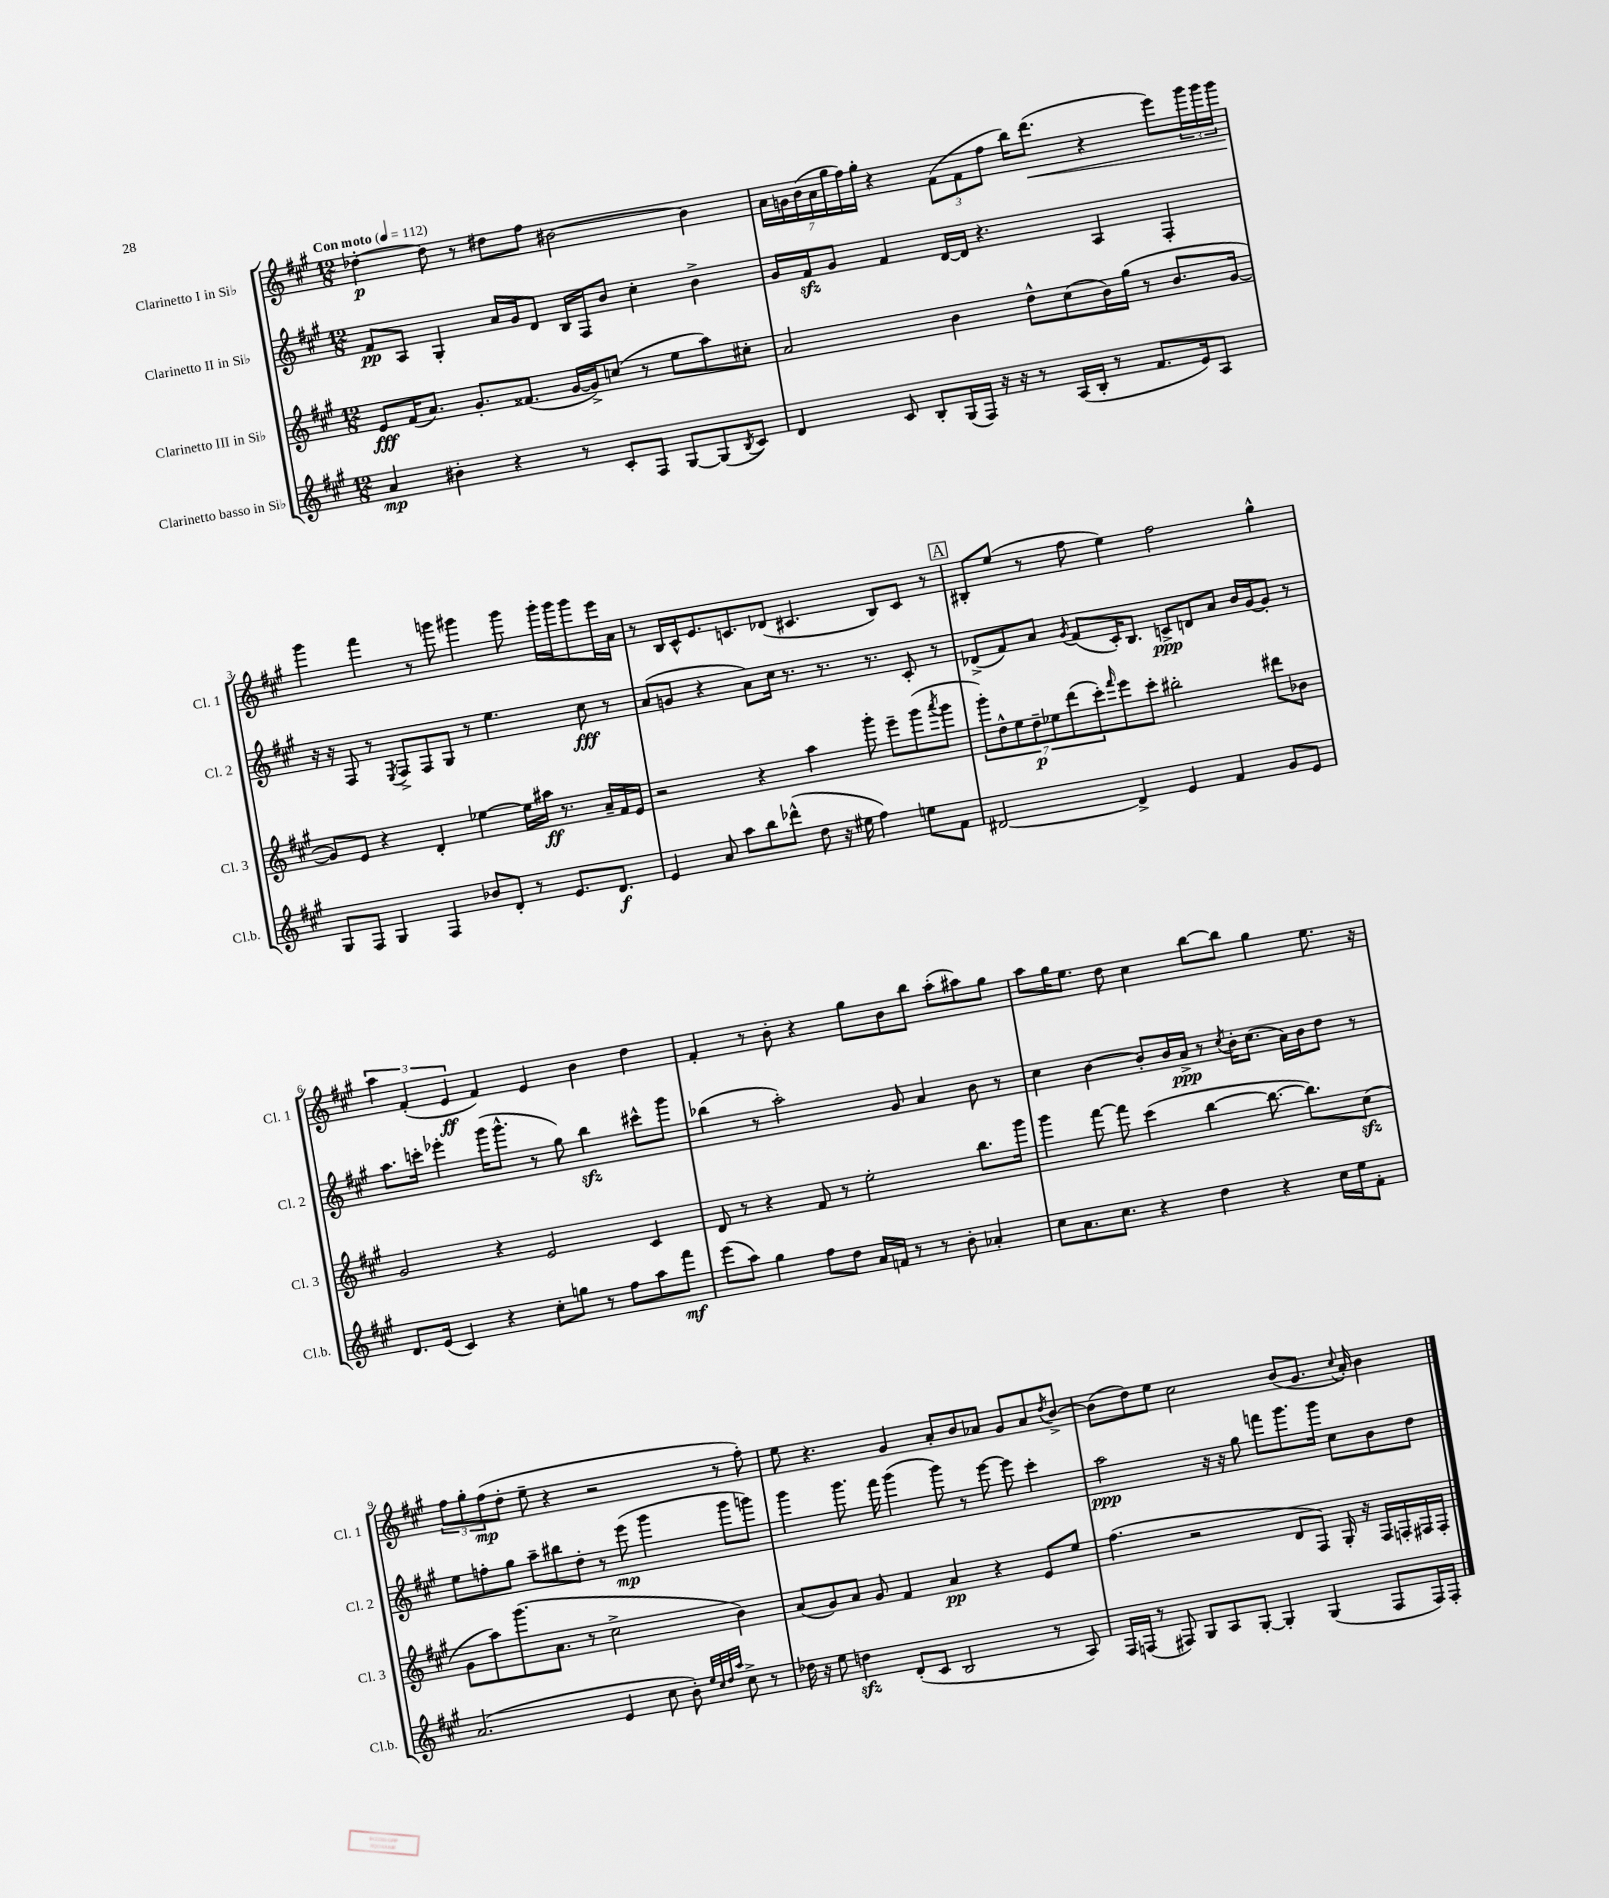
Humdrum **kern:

**kern	**dynam	**kern	**dynam	**kern	**dynam	**kern	**dynam
*part4	*part4	*part3	*part3	*part2	*part2	*part1	*part1
*staff4	*staff4	*staff3	*staff3	*staff2	*staff2	*staff1	*staff1
*I"Clarinetto basso in Si♭	*	*I"Clarinetto III in Si♭	*	*I"Clarinetto II in Si♭	*	*I"Clarinetto I in Si♭	*
*I'Cl.b.	*	*I'Cl. 3	*	*I'Cl. 2	*	*I'Cl. 1	*
*clefG2	*	*clefG2	*	*clefG2	*	*clefG2	*
*k[f#c#g#]	*	*k[f#c#g#]	*	*k[f#c#g#]	*	*k[f#c#g#]	*
*M12/8	*	*M12/8	*	*M12/8	*	*M12/8	*
*MM112	*	*MM112	*	*MM112	*	*MM112	*
=1	=1	=1	=1	=1	=1	=1	=1
!	!	!	!	!	!	!LO:TX:a:B:t=Con moto	!
4a/	mp	8e/L	fff	8f#/L	pp	[4dd-X'\	p
.	.	(16f#/K	.	8A/J	.	.	.
.	.	8.a/J)	.	.	.	.	.
4b#X'\	.	.	.	4G#'/	.	8dd-\]	.
.	.	8.g#'/L	.	.	.	8r	.
4r	.	.	.	16a/LL	.	8dd#X\L	.
.	.	(8.f##X/J	.	16g#/J	.	.	.
.	.	.	.	8d/J	.	8ff#\J	.
8r	.	[16g#/LL	.	16B/LL	.	[2b#X\	.
.	.	16g#^/J])	.	16F#/J	.	.	.
8c#'/L	.	(8ccn/J	.	8b/J	.	.	.
8F#/J	.	8r	.	4cc#'\	.	.	.
[8G#/L	.	8ee\L	.	.	.	.	.
(8G#/]	.	8aa\)	.	4b^\	.	4b#\]	.
8qB/	.	.	.	.	.	.	.
8c#/J)	.	8cc#X'\J	.	.	.	.	.
=2	=2	=2	=2	=2	=2	=2	=2
4d/	.	2a/	.	16g#/LL	.	28a\LL	.
.	.	.	.	.	.	28gn\	.
.	.	.	.	16f#zz/J	.	.	.
.	.	.	.	.	.	(28b\	.
.	.	.	.	.	.	28a\	.
.	.	.	.	8g#/J	.	.	.
.	.	.	.	.	.	28gg#\	.
.	.	.	.	.	.	28ff#\)	.
.	.	.	.	.	.	28gg#'\JJ	.
8c#/	.	.	.	4f#/	.	4r	.
8B'/L	.	.	.	.	.	.	.
(16G#/L	.	4b\	.	[16d/LL	.	(12f#\L	.
16F#/JJ)	.	.	.	16d/JJ]	.	.	.
.	.	.	.	.	.	12f#\	.
16r	.	.	.	4.r	.	.	.
.	.	.	.	.	.	12ff#\J	.
16r	.	.	.	.	.	.	.
8r	.	8dd^^\L	.	.	.	16bb\KL)	.
!	!	!	!	!	!	!	!LO:HP:b
.	.	.	.	.	.	(8.ddd\J	<
(16A/LL	.	(8cc#\	.	.	.	.	.
16B'/JJ	.	.	.	.	.	.	.
8r	.	16b\L)	.	4A/	.	4r	.
.	.	(16gg#\JJ	.	.	.	.	.
8.f#/L	.	8r	.	.	.	.	.
.	.	8.b/L	.	4F#'/	.	8eee\L)	.
16e/k)	.	.	.	.	.	.	.
8A/J	.	.	.	.	.	24ggg#\L	.
.	.	.	.	.	.	24ggg#\	.
.	.	[16g#/Jk	.	.	.	.	.
.	.	.	.	.	.	24ggg#\JJ	.
!!LO:LB:g=z
=3	=3	=3	=3	=3	=3	=3	=3
8G#/L	.	8g#/L])	.	16r	.	4ggg#\	.
.	.	.	.	16r	.	.	.
8F#/J	.	8e/J	.	8F#/	.	.	.
4G#/	.	4r	.	8r	.	4fff#\	[
.	.	.	.	8qE/	.	.	.
.	.	.	.	8F#^/L	.	.	.
4F#/	.	4d'/	.	8F#/	.	8r	.
.	.	.	.	8G#/J	.	8gggn\	.
8b-X/L	.	[4ee-X\	.	8r	.	4ggg#X\	.
8d'/J	.	.	.	4.ee\	.	.	.
8r	.	16ee-\LL]	.	.	.	8ggg#\	.
.	.	16aa#X\JJ	ff	.	.	.	.
8.e/L	.	8.r	.	.	.	16ggg#'\LL	.
.	.	.	.	.	.	16ggg#\J	.
.	.	.	.	8cc#\	fff	8ggg#\	.
8.d/J	f	16a~/LL	.	.	.	.	.
.	.	16f#/	.	8r	.	16eee\L	.
.	.	16e/JJ	.	.	.	16a\JJ	.
=4	=4	=4	=4	=4	=4	=4	=4
4e/	.	2r	.	(8a/L	.	8r	.
.	.	.	.	8gn/J	.	16B/LL	.
.	.	.	.	.	.	16c#^^/J	.
8a/	.	.	.	4r	.	8.e/	.
8aa\L	.	.	.	.	.	.	.
.	.	.	.	.	.	8.cn/	.
8bb\	.	4r	.	8a\L)	.	.	.
(8ddd-X^^\J	.	.	.	16cc#\Jk	.	(8d-X/J	.
.	.	.	.	8.r	.	.	.
8dd\	.	4aa\	.	.	.	4.c#X/	.
16r	.	.	.	8.r	.	.	.
16ee#X\	.	.	.	.	.	.	.
4ff#\)	.	8ggg#'\	.	.	.	.	.
.	.	.	.	8.r	.	.	.
.	.	8eee~\L	.	.	.	8B/L)	.
8een\L	.	(8ggg#\	.	8c#'/	.	8c#/J	.
.	.	8qaaa/	.	.	.	.	.
8f#\J	.	8ggg#\J	.	8r	.	8r	.
!!LO:REH:place=s1:t=A
=5	=5	=5	=5	=5	=5	=5	=5
[2d#X/	.	14ggg#'\L)	.	(8d-X^/L	.	8B#X'/L	.
.	.	14dd^^\	.	.	.	.	.
.	.	.	.	8f#/)	.	(8ee/J	.
.	.	14ee\	.	.	.	.	.
.	.	14dd~\	p	.	.	.	.
.	.	.	.	8a/J	.	8r	.
.	.	14ee-X\	.	.	.	.	.
.	.	(14ddd\	.	.	.	.	.
.	.	.	.	8qg#/	.	.	.
.	.	.	.	(8f#/L	.	8ff#\	.
.	.	14ccc#'\)	.	.	.	.	.
.	.	16qqfff#/	.	.	.	.	.
4d#^/]	.	8eee\	.	16c#'/K)	.	4ee\)	.
.	.	.	.	8.B/J	.	.	.
.	.	8ccc#'\J	.	.	.	.	.
4e/	.	2bb#X'\	.	8cn^/L	ppp	2ff#\	.
.	.	.	.	8dn/	.	.	.
4f#/	.	.	.	8a/J	.	.	.
.	.	.	.	16b/LL	.	.	.
.	.	.	.	[16g#/J	.	.	.
8g#/L	.	8ddd#X\L	.	8g#'/J]	.	4gg#^^\	.
8e/J	.	8b-X\J	.	8r	.	.	.
!!LO:LB:g=z
=6	=6	=6	=6	=6	=6	=6	=6
8.d/L	.	2g#/	.	8.aa\L	.	6aa\	.
.	.	.	.	.	.	(6f#'/	.
(16e/Jk	.	.	.	16cccn'\Jk	.	.	.
4c#/)	.	.	.	4eee-X'\	.	.	.
.	.	.	.	.	.	6e/	ff
4r	.	4r	.	(16ggg#\KL	.	4f#/)	.
.	.	.	.	8.ggg#^^\J	.	.	.
8cc#'\L	.	2e/	.	8r	.	4e/	.
8ggn\J	.	.	.	8gg#\)	.	.	.
8r	.	.	.	4bbzz\	.	4b\	.
8ff#\L	.	.	.	.	.	.	.
8aa\	.	4c#/	.	8ccc#X^^\L	.	4dd\	.
8fff#\J	mf	.	.	8ggg#\J	.	.	.
=7	=7	=7	=7	=7	=7	=7	=7
(8eee\L	.	8d/	.	(4bb-X\	.	4f#'/	.
8aa\J)	.	8r	.	.	.	.	.
4gg#\	.	4r	.	8r	.	8r	.
.	.	.	.	2aa'\)	.	8b'\	.
8ff#\L	.	8f#/	.	.	.	4r	.
8dd\J	.	8r	.	.	.	.	.
16a/LL	.	2ee'\	.	.	.	8gg#\L	.
16fn/JJ	.	.	.	.	.	.	.
8r	.	.	.	8g#/	.	8b\	.
8r	.	.	.	4a/	.	8bb\J	.
8b'\	.	.	.	.	.	(8aa'\L	.
4a-X'/	.	8.bb\L	.	8b\	.	8aa#X\)	.
.	.	.	.	8r	.	8gg#\J	.
.	.	16ggg#\Jk	.	.	.	.	.
=8	=8	=8	=8	=8	=8	=8	=8
8cc#\L	.	4ggg#\	.	4cc#\	.	8aa\L	.
8.a\	.	.	.	.	.	16gg#\K	.
.	.	.	.	.	.	8.ee\J	.
.	.	[8fff#\	.	[4b\	.	.	.
8.cc#\J	.	.	.	.	.	.	.
.	.	8fff#\]	.	.	.	8dd\	.
4r	.	(4ccc#\	.	8b'/L]	.	4cc#\	.
.	.	.	.	16b/L	.	.	.
.	.	.	.	16a^/JJ	ppp	.	.
4dd\	.	[4bb\	.	8r	.	[8bb\L	.
.	.	.	.	8qcc#/	.	.	.
.	.	.	.	16b'\KL	.	8bb\J]	.
.	.	.	.	(8.cc#\J	.	.	.
4r	.	8.bb\_	.	.	.	4gg#\	.
.	.	.	.	16a\LL)	.	.	.
.	.	8.bb\L])	.	16b\J	.	.	.
16cc#\LL	.	.	.	8dd\J	.	8.ee\	.
16ee\J	.	.	.	.	.	.	.
8f#'\J	.	(8cc#zz\J	.	8r	.	.	.
.	.	.	.	.	.	16r	.
!!LO:LB:g=z
=9	=9	=9	=9	=9	=9	=9	=9
(2.a/	.	8g#\L	.	8ee\L	.	12ff#\L	.
.	.	.	.	.	.	12gg#'\	.
.	.	8aa\)	.	8ffn'\	.	.	.
.	.	.	.	.	.	(12ff#\	mp
.	.	(8.ggg#\	.	8gg#\J	.	8dd'\J	.
.	.	.	.	8aa~\L	.	8ee~\	.
.	.	8.a\J	.	.	.	.	.
.	.	.	.	8bb#X\	.	4r	.
.	.	8r	.	8dd'\J	.	.	.
4e/	.	2cc#^\	.	8r	.	2r	.
.	.	.	.	(8eee\	mp	.	.
8cc#\	.	.	.	4ggg#\	.	.	.
8b'\)	.	.	.	.	.	.	.
32qqee/LLL	.	.	.	.	.	.	.
32qqcc#/	.	.	.	.	.	.	.
32qqdd/	.	.	.	.	.	.	.
32qqaa/JJJ	.	.	.	.	.	.	.
8cc#^\	.	4b\)	.	8ggg#\L	.	8r	.
8r	.	.	.	8gggn\J)	.	8ff#'\)	.
=10	=10	=10	=10	=10	=10	=10	=10
16dd-X\	.	(8a/L	.	4ggg#\	.	8ee\	.
16r	.	.	.	.	.	.	.
8ee\	.	8g#/)	.	.	.	4.r	.
4ddnzz\	.	8a/J	.	8.ggg#\	.	.	.
.	.	8g#/	.	.	.	.	.
.	.	.	.	16fff#\	.	.	.
(8d'/L	.	4f#/	.	(4ggg#\	.	4g#/	.
8c#/J	.	.	.	.	.	.	.
2B/	.	4a/	pp	8ggg#\)	.	8a'/L	.
.	.	.	.	8r	.	8b/	.
.	.	4r	.	[8eee\	.	8a-X/J	.
.	.	.	.	8eee\]	.	8g#/L	.
8r	.	8e/L	.	4ccc#'\	.	8a-/	.
.	.	.	.	.	.	8qdd/	.
8A/)	.	8ee/J	.	.	.	[8b^/J	.
=11	=11	=11	=11	=11	=11	=11	=11
16F#/LL	.	(4.ff#\	.	2aa\	ppp	(8b\L]	.
(16Fn/JJ	.	.	.	.	.	.	.
8r	.	.	.	.	.	8dd\)	.
8F#X/)	.	.	.	.	.	8ee\J	.
8G#/L	.	2r	.	.	.	2cc#\	.
8A/	.	.	.	16r	.	.	.
.	.	.	.	16r	.	.	.
[8G#'/J	.	.	.	8gg#\	.	.	.
4G#'/]	.	.	.	8fffn\L	.	.	.
.	.	8d/L	.	8.ggg#\	.	(8b/L	.
(4G#/	.	8F#/J)	.	.	.	8.g#/J	.
.	.	.	.	16ggg#\Jk	.	.	.
.	.	16G#'/	.	8cc#\L	.	.	.
.	.	.	.	.	.	8qqcc#/	.
.	.	16r	.	.	.	16a'/)	.
8F#/L	.	16F#/LL	.	8b\	.	4b\	.
.	.	16Fn'/	.	.	.	.	.
16F#/L)	.	16F#X/	.	8dd\J	.	.	.
16F#'/JJ	.	16F#'/JJ	.	.	.	.	.
==	==	==	==	==	==	==	==
*-	*-	*-	*-	*-	*-	*-	*-
